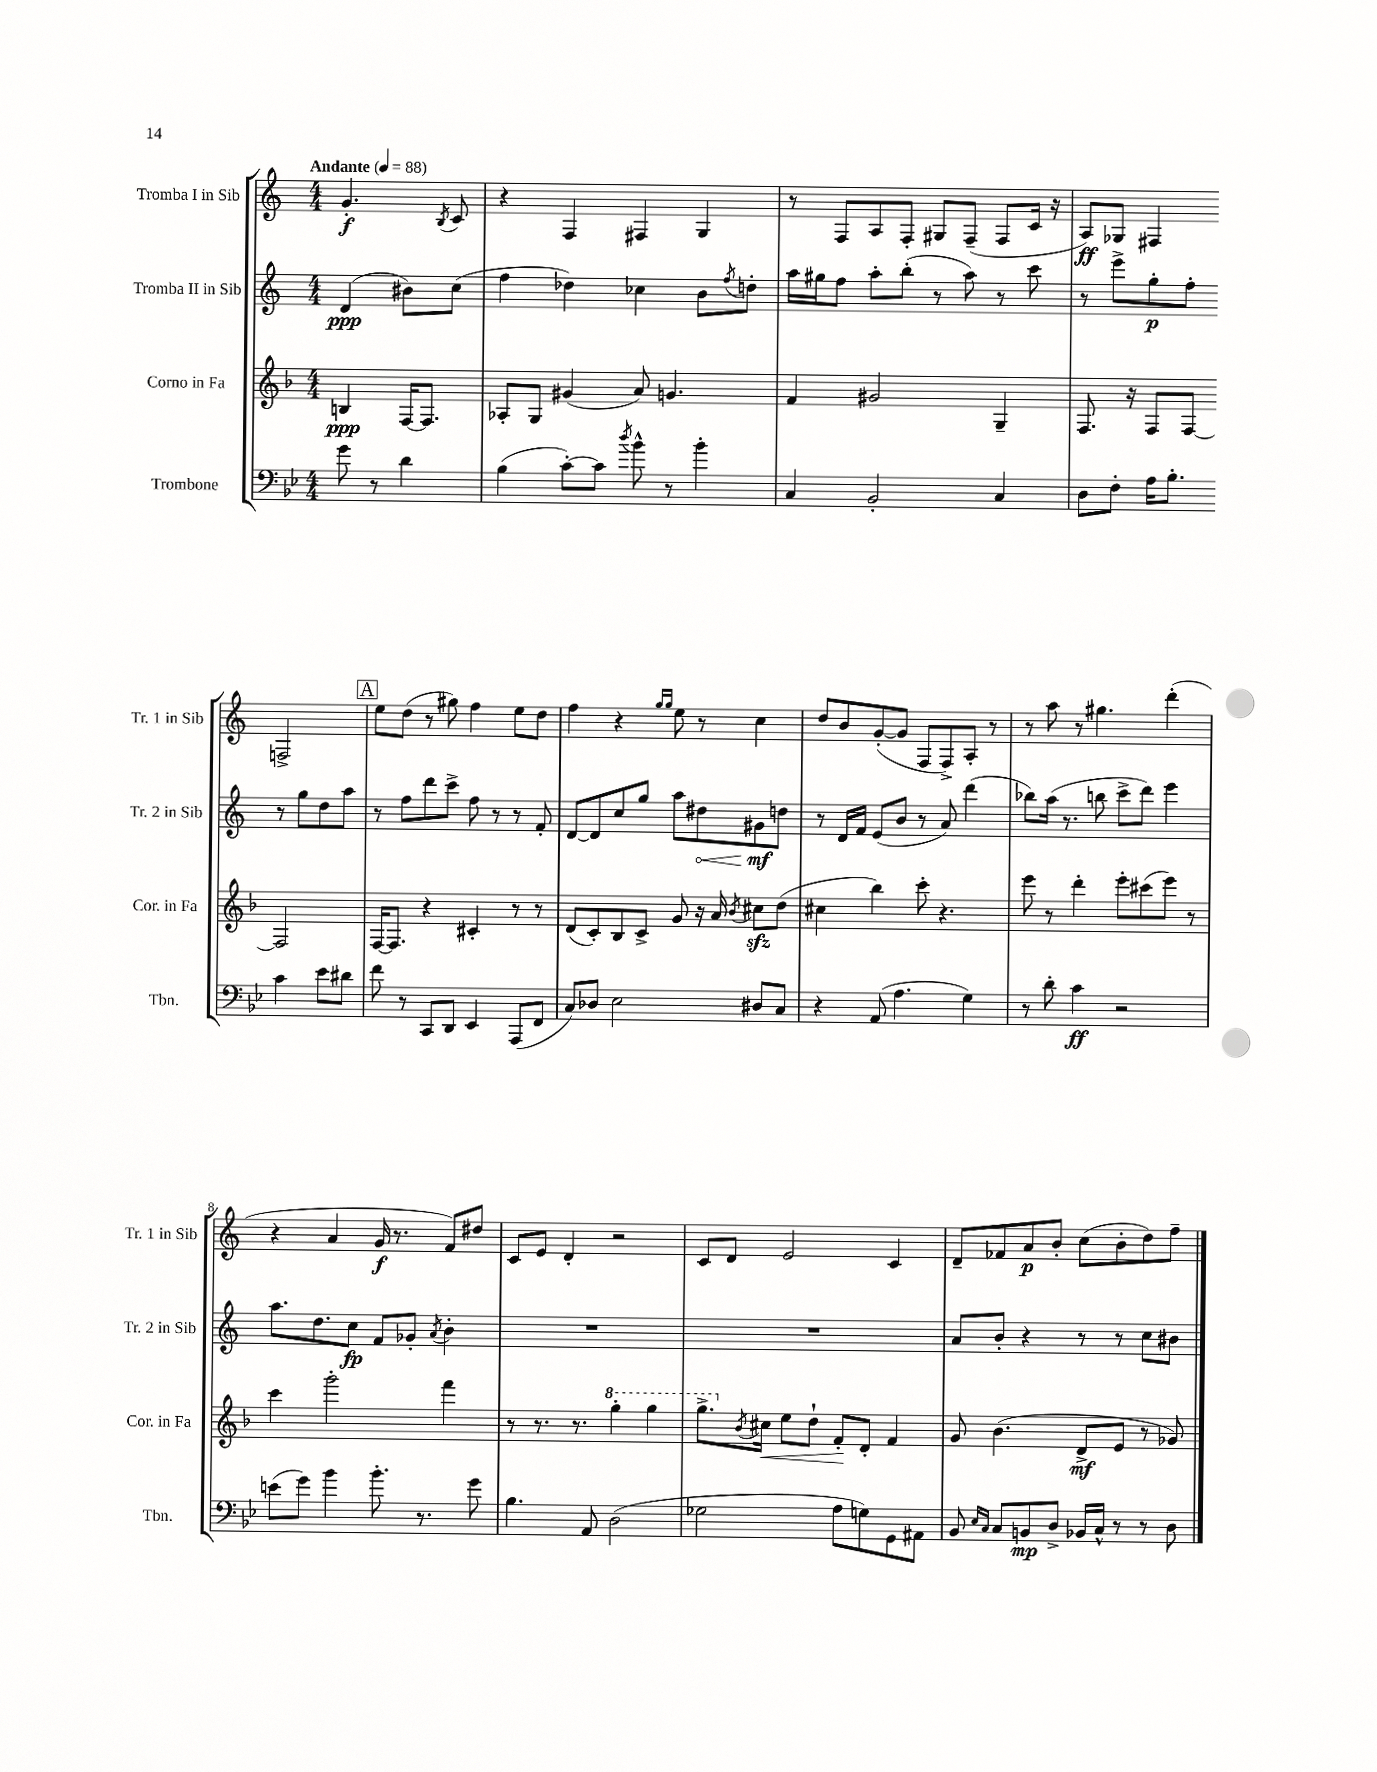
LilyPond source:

<<
\new StaffGroup <<
\new Staff = "s0" \with { instrumentName = "Tromba I in Sib" shortInstrumentName = "Tr. 1 in Sib" } {
    \clef treble \key c \major \numericTimeSignature \time 4/4 \partial 2 \tempo "Andante" 4 = 88
    g'4.-.\f \acciaccatura { b8 } c'8 |
    r4 f4 fis4 g4 |
    r8 f8 a8 f8-. gis8 f8--( f8 c'16 r16 |
    a8\ff) ges8 fis4 f2-> |
    \mark \markup { \box "A" } e''8 d''8( r8 gis''8) f''4 e''8 d''8 |
    f''4 r4 \grace { g''16 g''16 } e''8 r8 c''4 |
    d''8 b'8 g'8~-.( g'8 f8 f8->) a8-. r8 |
    r8 a''8 r8 gis''4. d'''4-.( |
    r4 a'4 g'16\f r8. f'8) dis''8 |
    c'8 e'8 d'4-. r2 |
    c'8 d'8 e'2 c'4 |
    d'8-- fes'8 a'8\p b'8-. c''8( b'8-. d''8) f''8-- \bar "|." |
}
\new Staff = "s1" \with { instrumentName = "Tromba II in Sib" shortInstrumentName = "Tr. 2 in Sib" } {
    \clef treble \key c \major \numericTimeSignature \time 4/4 \partial 2
    d'4\ppp( bis'8) c''8( |
    f''4 des''4) ces''4 b'8 \acciaccatura { f''8 } d''8-. |
    a''16 gis''16 f''8 a''8-. b''8-.( r8 a''8) r8 c'''8 |
    r8 e'''8-> g''8-.\p f''8-. r8 g''8 d''8 a''8 |
    \mark \markup { \box "A" } r8 f''8 d'''8 c'''8-> f''8 r8 r8 f'8-. |
    d'8~ d'8 c''8 g''8 a''8 \once \override Hairpin.circled-tip = ##t dis''8\< gis'8\mf\! d''8 |
    r8 d'16 f'16 e'8( b'8 r8 a'8) d'''4( |
    bes''8) a''16( r8. b''8 c'''8-> d'''8) e'''4 |
    a''8. d''8. c''8\fp f'8 ges'8-. \acciaccatura { a'8 } b'4-. |
    R1 |
    R1 |
    a'8 b'8-. r4 r8 r8 c''8 bis'8 \bar "|." |
}
\new Staff = "s2" \with { instrumentName = "Corno in Fa" shortInstrumentName = "Cor. in Fa" } {
    \clef treble \key f \major \numericTimeSignature \time 4/4 \partial 2
    b4\ppp f16~ f8. |
    aes8-. g8 gis'4( a'8) g'4. |
    f'4 gis'2 g4-- |
    f8. r16 f8 f8~ f2 |
    \mark \markup { \box "A" } f16~ f8. r4 cis'4-. r8 r8 |
    d'8( c'8-.) bes8 c'8-> g'8 r16 a'16 \acciaccatura { bes'8 } cis''8\sfz d''8( |
    cis''4 bes''4) c'''8-. r4. |
    e'''8 r8 d'''4-. e'''8-. cis'''8( e'''8) r8 |
    c'''4 g'''2-. f'''4 |
    r8 r8. r8. \ottava #1 g'''4-. g'''4 |
    g'''8.-> \ottava #0 \acciaccatura { bes'8 } cis''16\< e''8 d''8-! f'8-.\! d'8-. f'4 |
    g'8 bes'4.( d'8->\mf e'8 r8 ges'8) \bar "|." |
}
\new Staff = "s3" \with { instrumentName = "Trombone" shortInstrumentName = "Tbn." } {
    \clef bass \key bes \major \numericTimeSignature \time 4/4 \partial 2
    g'8 r8 d'4 |
    bes4( c'8~-.) c'8 \acciaccatura { d''8 } bes'8-^ r8 bes'4-. |
    c4 bes,2-. c4 |
    d8 f8-. a16 bes8.-. c'4 ees'8 dis'8 |
    \mark \markup { \box "A" } f'8 r8 c,8 d,8 ees,4 a,,8( f,8 |
    c8) des8 ees2 dis8 c8 |
    r4 a,8( a4. g4) |
    r8 d'8-. c'4\ff r2 |
    e'8( g'8) bes'4 bes'8.-. r8. g'8 |
    bes4. a,8 d2( |
    ges2 a8 g8) g,8 ais,8 |
    bes,8 \grace { ees16 c16 } c8 b,8\mp d8-> bes,16 c16-^ r8 r8 d8 \bar "|." |
}
>>
>>
